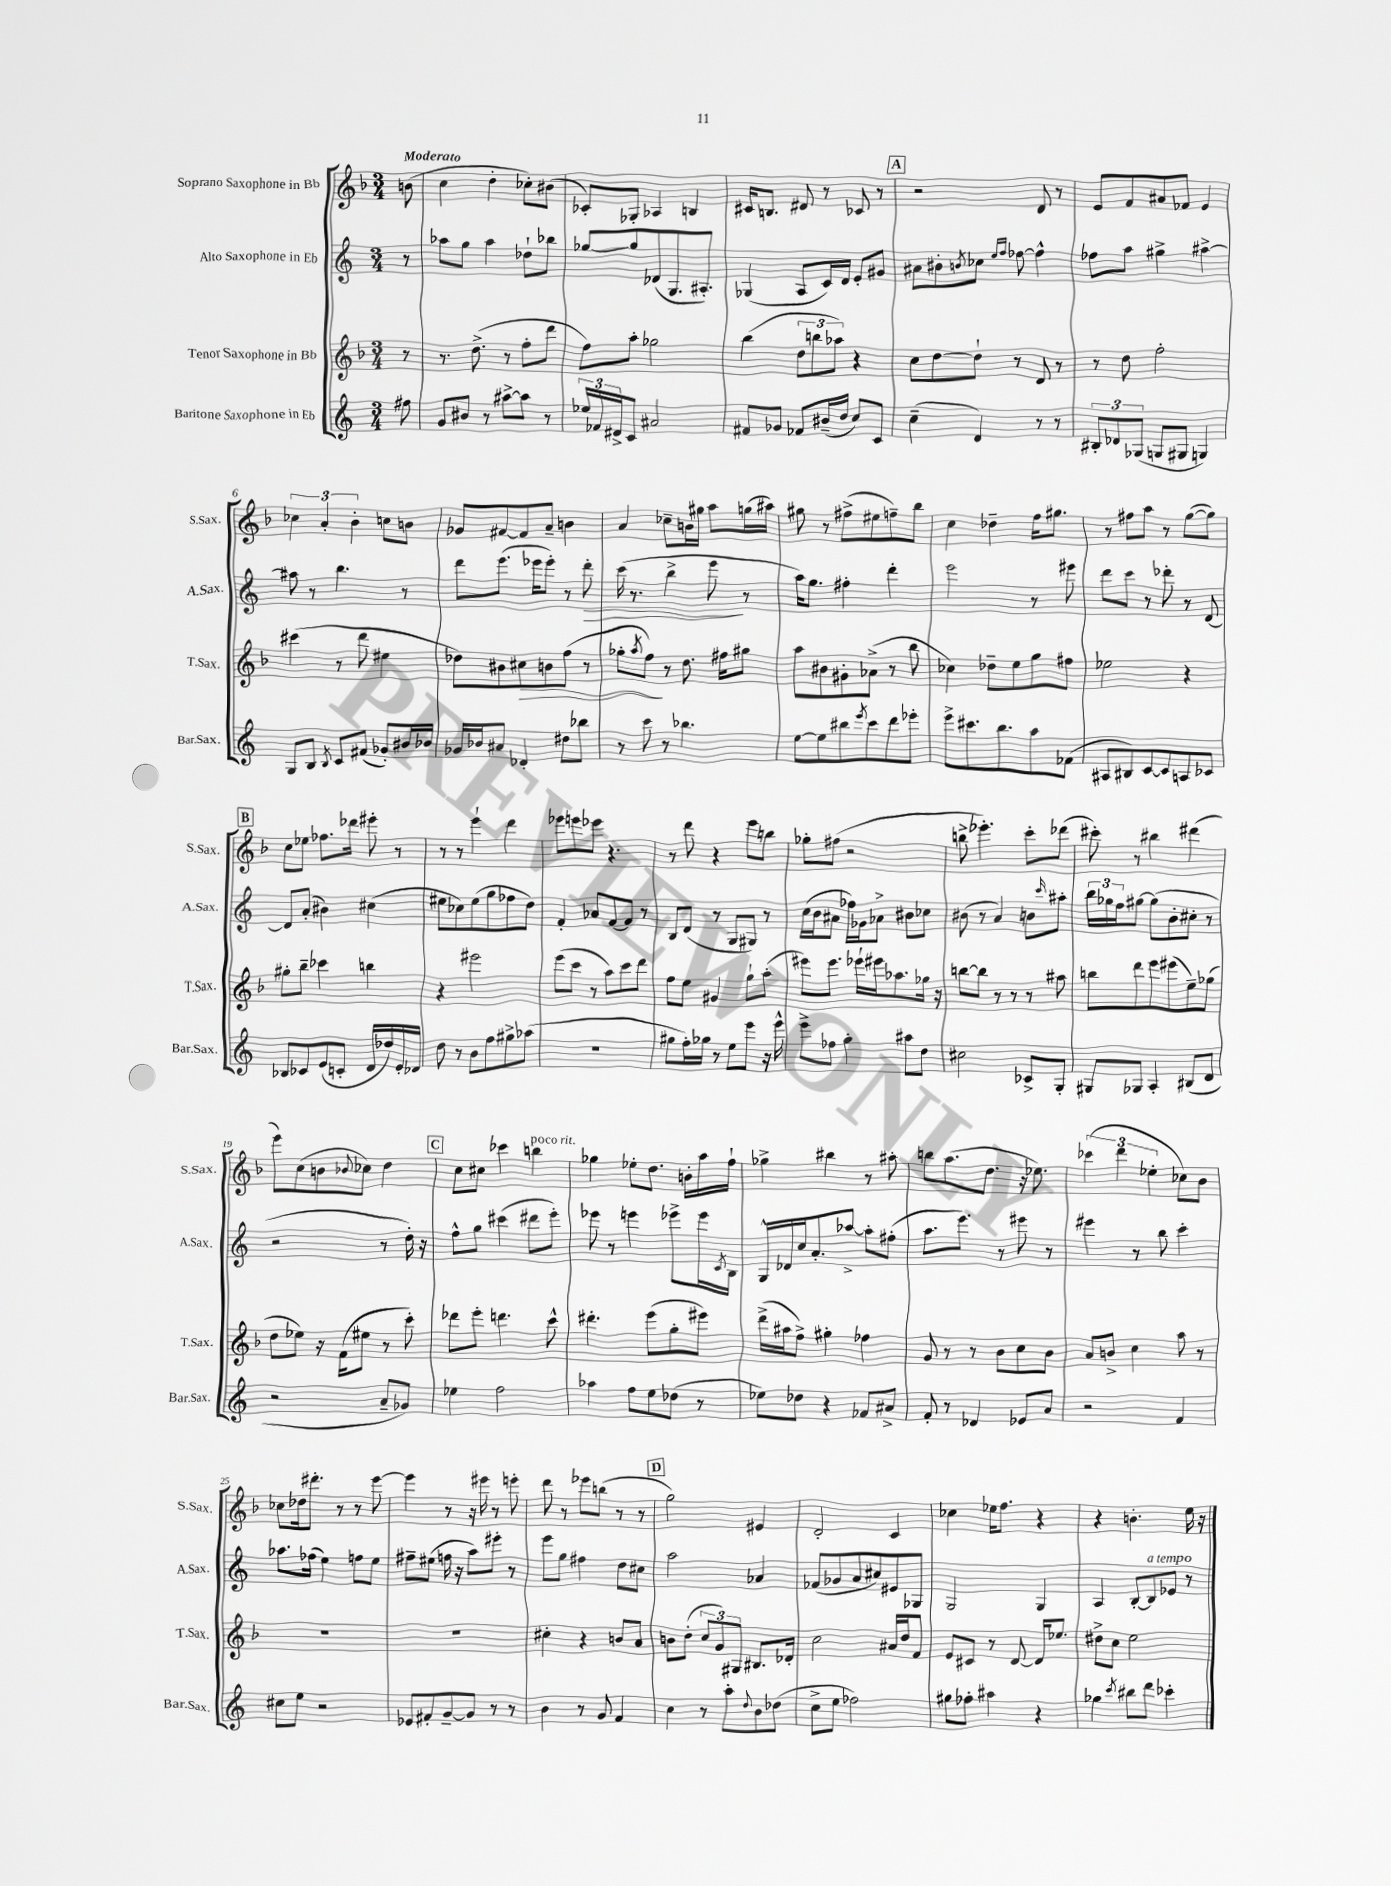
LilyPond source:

<<
\new StaffGroup <<
\new Staff = "s0" \with { instrumentName = "Soprano Saxophone in Bb" shortInstrumentName = "S.Sax." } {
    \clef treble \key f \major \numericTimeSignature \time 3/4 \partial 8 \tempo "Moderato"
    b'8( |
    c''4 d''4-. ces''8-.) bis'8( |
    ces'8-.) ges8-. aes4 b4 |
    cis'16 b8. dis'8 r8 ces'8 r8 |
    \mark \markup { \box "A" } r2 d'8 r8 |
    e'8 f'8 ais'8 fes'8 e'4 |
    \tuplet 3/2 { ces''4 a'4-. bes'4-. } c''8 b'8 |
    ges'8 fis'8~ fis'8 a'8-- b'4 |
    a'4 ces''8-- b'16 gis''16 a''8 g''16( ais''16) |
    gis''8 r8 fis''8->( eis''8 f''8--) bes''8 |
    c''4 des''4-- f''16 gis''8. |
    r8 fis''8 a''8 r8 g''8~( g''8) |
    \mark \markup { \box "B" } c''8 ees''8 fes''8. des'''16 eis'''8-. r8 |
    r8 r8 e'''4-! d'''4 |
    ees'''8 e'''8 ees'''8 r4. |
    r8 d'''8 r4 e'''8 b''8 |
    ges''8-. fis''8( r2 |
    b''8-> ees'''4.-.) c'''8-. des'''8( |
    cis'''8-.) r8 bis''4 dis'''4( |
    e'''8) c''8( b'8 \appoggiatura { bes'8 } ces''8) d''4 |
    \mark \markup { \box "C" } c''8 cis''8 ces'''4 b''4^\markup { \italic "poco rit." } |
    ges''4 ees''8-. d''8. b'16-. a''16 f''16-! |
    ges''4-> bis''4 r8 ais''8-. |
    b''8 a''8.( d''8. r16 ees''8.) |
    \tuplet 3/2 { ces'''4( d'''4 ees''4-. } ces''8) bes'8 |
    ces''8 des''16 dis'''8.-. r8 r8 e'''8~ |
    e'''4 r8 r16 eis'''16 r8 e'''8-. |
    d'''8 r8 ees'''8 b''8( r8 r8 |
    \mark \markup { \box "D" } g''2) eis'4 |
    d'2-. c'4 |
    ces''4 ees''16 f''8. r4 |
    r4 b'4.-. e''16 r16 \bar "|." |
}
\new Staff = "s1" \with { instrumentName = "Alto Saxophone in Eb" shortInstrumentName = "A.Sax." } {
    \clef treble \key c \major \numericTimeSignature \time 3/4 \partial 8
    r8 |
    aes''8 g''8 aes''4 des''8-! bes''8 |
    ges''8~ ges''8 des'8( g8. ais8.-.) |
    ges4( a8 c'16) d'16 e'8-. gis'8 |
    \mark \markup { \box "A" } ais'8 bis'8-. \acciaccatura { b'8 } ces''8 \grace { e''16 f''16 } fes''8~ fes''4-^ |
    fes''8 a''8 gis''4-> ais''4~-> |
    ais''8 r8 b''4. r8 |
    d'''8 e'''8.( ees'''16 ees'''8-.) r8 d'''8-.\> |
    c'''16( r8. b''4-> e'''8\! r8 |
    a''16) g''8. fis''4-. d'''4-. |
    e'''2 r8 eis'''8 |
    d'''8 c'''8 r8 des'''8-. r8 d'8~ |
    \mark \markup { \box "B" } d'8 a'8-.( bis'4) cis''4( |
    eis''8 ces''8) eis''8( g''8 fes''8 d''8) |
    f'4-. aes'8 f'8~ f'8 r8 |
    b8 d'8( r8 g8 gis8) r8 |
    c''16( b'16 ais'8 fes''16) ges'16 aes'8-> bis'8 ces''8 |
    bis'8( r8 a'4) b'8 \grace { c'''16 } ais''8-. |
    \tuplet 3/2 { b''16 ges''16 f''16 } gis''8~ gis''8( b'8-. cis''8-. r8 |
    r2 r8 d''16-.) r16 |
    \mark \markup { \box "C" } f''8-^ g''8 cis'''4( dis'''8 e'''8-.) |
    ees'''8 r8 e'''4 ees'''8-> ees'''16 \acciaccatura { c'8 } b16 |
    g16-^ des'16 c''16 a'8.-. aes''8~-> aes''8-. fis''8-.( |
    a''8. e'''8.) r8 eis'''8 r8 |
    eis'''4 r8 b''8 c'''4-. |
    aes''8. fes''16( e''4) f''8 e''8 |
    fis''8-- eis''8( f''16 r16 a''8) eis'''8-. r8 |
    e'''8 g''8 fis''4 d''8 cis''8 |
    \mark \markup { \box "D" } a''2 aes'4 |
    fes'8( ges'8 a'8 cis''8) eis'8 ges8 |
    g2 g4 |
    a4 b8~-. b8^\markup { \italic "a tempo" } ees'8 r8 \bar "|." |
}
\new Staff = "s2" \with { instrumentName = "Tenor Saxophone in Bb" shortInstrumentName = "T.Sax." } {
    \clef treble \key f \major \numericTimeSignature \time 3/4 \partial 8
    r8 |
    r8. d''8.->( r8 f''8-. d'''8 |
    f''8) a''8-. ges''2 |
    bes''4( \tuplet 3/2 { d''8 b''8 aes''8) } r4 |
    \mark \markup { \box "A" } c''8 d''8~ d''8-! r8 d'8 r8 |
    r8 d''8 f''2-. |
    cis'''4( r8 d'''8 eis''4 |
    des''8) bis'8 cis''8\> b'8 f''8( r8 |
    ges''8-. \acciaccatura { a''8 } f''8\!) r8 d''8. fis''16 gis''8 |
    a''8 bis'8 gis'8-. aes'8->( r8 bes''8 |
    ces''4) des''8-- e''8 g''8 fis''8 |
    ees''2 r4 |
    \mark \markup { \box "B" } gis''8-. bes''8-- ces'''4 b''4 |
    r4 eis'''2 |
    e'''8( c'''8 r8 a''8) c'''8 d'''8 |
    f''8 e''8 gis'4 g''8-! a''8-.( |
    eis'''8) eis'''8. ees'''16-! eis'''16 aes''8. ges''16 r16 |
    b''8~ b''8 r8 r8 r8 ais''8 |
    b''8 d'''8 e'''8 eis'''8( e''8--) ges''8( |
    d''8 ees''8) r16 f'16( eis''8 r8 c'''8-.) |
    \mark \markup { \box "C" } des'''8 e'''8-. d'''4. c'''8-^ |
    dis'''4.-. e'''8( g''8-. eis'''8) |
    d'''16->( ais''16 f''8->) gis''4-. fes''4 |
    g'8 r8 r8 bes'8 c''8 bes'8 |
    a'8 b'8-> c''4 a''8 r8 |
    R2. |
    R2. |
    cis''4-. r4 b'8 a'8 |
    \mark \markup { \box "D" } b'8 d''8-.( \tuplet 3/2 { c''8 g'8) gis8 } bis8. des'16-. |
    c''2 ais'16 d''16 f'8 |
    e'8 cis'8 r8 d'8~ d'16 ees''8. |
    dis''8-> c''8 e''2 \bar "|." |
}
\new Staff = "s3" \with { instrumentName = "Baritone Saxophone in Eb" shortInstrumentName = "Bar.Sax." } {
    \clef treble \key c \major \numericTimeSignature \time 3/4 \partial 8
    fis''8 |
    g'8 bis'8 r8 ais''8~-> ais''8 r8 |
    \tuplet 3/2 { ees''16 fes'16 dis'16-> } c'8 ais'2 |
    fis'8 ges'8 fes'8 bis'16--( d''16 c''8) c'8 |
    \mark \markup { \box "A" } c''4--( d'4) r8 r8 |
    \tuplet 3/2 { bis8-. des'8 ges8( } g8 gis8 g4) |
    g8 b8 \acciaccatura { b8 } c'8 fis'8( ges'8-.) bis'16 bes'16 |
    ges'16 bes'16 ais'8 des'4-. dis''8 bes''8 |
    r8 c'''8 r8 bes''4. |
    e''8~ e''8 bis''8 \acciaccatura { e'''8 } c'''8 d'''8 ees'''8-. |
    e'''8-> cis'''8. b''8. a''8 fes'8( |
    ais8 bis8) c'8~ c'8 a8 ces'8 |
    \mark \markup { \box "B" } bes8 ces'8 e'8( c'8-. d'16 des''16) e'16-. des'16 |
    d''8 r8 b'8 f''8 gis''8-> aes''8( |
    R2. |
    gis''8 f''16-.) ges''16 r8 e''8 e'''8 r16 e'''16-^ |
    e'''8-> fes''8 g''4-. ais''8 d''8 |
    cis''2 ces'8-> g8-. |
    gis8 ges8 a4-. bis8( d'8 |
    r2 a'8-- ges'8) |
    \mark \markup { \box "C" } ees''4 f''2 |
    aes''4 f''8 e''8 des''8( r8 |
    ees''8) des''8 r4 fes'8 ais'8-> |
    f'8-. r8 des'4 ees'8 a'8 |
    r2 f'4 |
    cis''8 e''8 r2 |
    ees'8 fis'8-. g'8~-- g'8 r8 r8 |
    b'4 r8 g'8 f'4 |
    \mark \markup { \box "D" } c''4 r8 a''8-. \appoggiatura { d''8 } b'8 des''8( |
    c''8-> e''8 fes''2) |
    gis''8 fes''8-. ais''4 r4 |
    ges''4 \acciaccatura { c'''8 } bis''8 d'''8 ces'''4-. \bar "|." |
}
>>
>>
